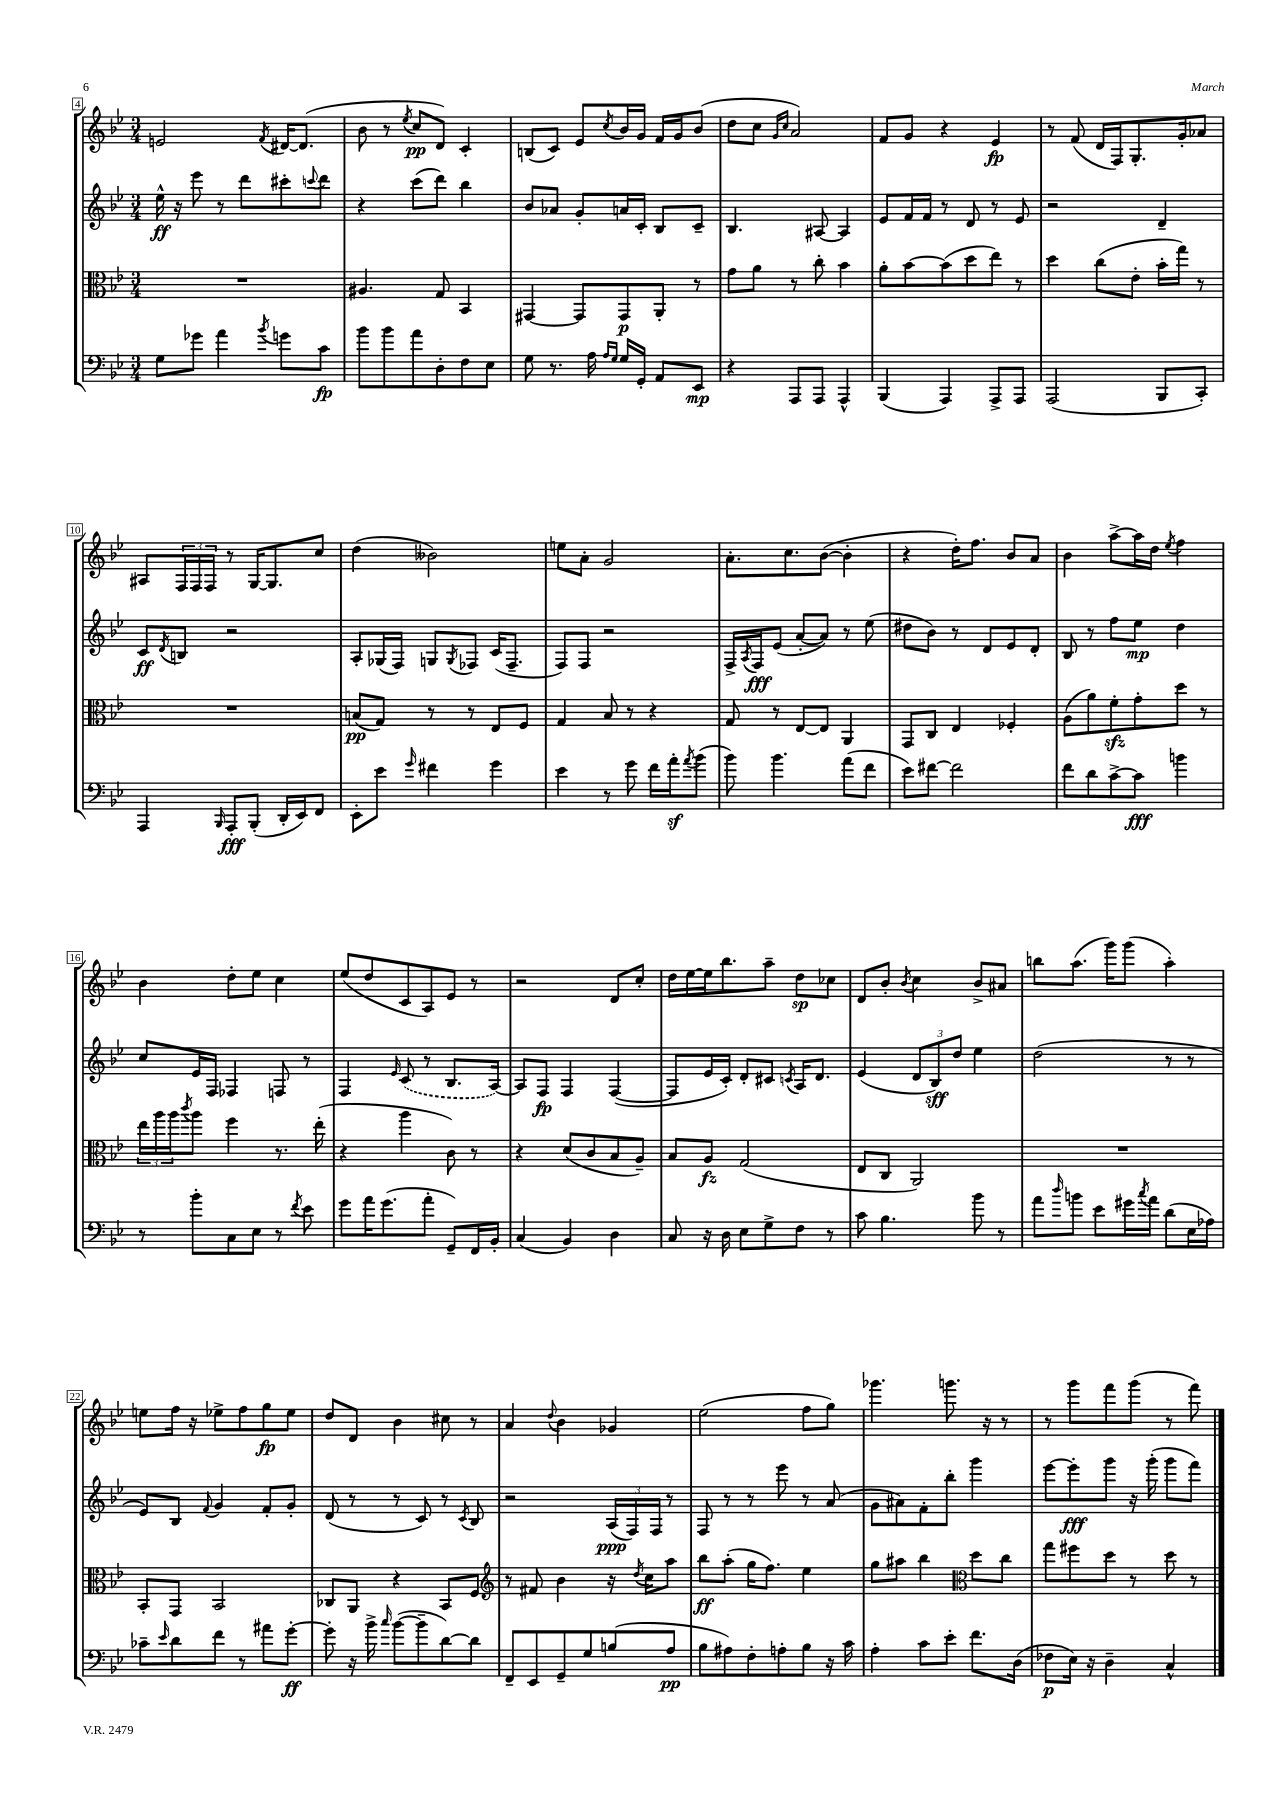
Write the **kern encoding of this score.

**kern	**dynam	**kern	**dynam	**kern	**dynam	**kern	**dynam
*part4	*part4	*part3	*part3	*part2	*part2	*part1	*part1
*staff4	*staff4	*staff3	*staff3	*staff2	*staff2	*staff1	*staff1
*clefF4	*	*clefC3	*	*clefG2	*	*clefG2	*
*k[b-e-]	*	*k[b-e-]	*	*k[b-e-]	*	*k[b-e-]	*
*M3/4	*	*M3/4	*	*M3/4	*	*M3/4	*
=4	=4	=4	=4	=4	=4	=4	=4
8G\L	.	2.r	.	16ee-^^\	ff	2en/	.
.	.	.	.	16r	.	.	.
8g-X\J	.	.	.	8eee-\	.	.	.
4a\	.	.	.	8r	.	.	.
.	.	.	.	8ddd\L	.	.	.
8qb-/	.	.	.	.	.	8qf/	.
8gn\L	.	.	.	8ccc#X'\	.	[16d#X/KL	.
.	.	.	.	.	.	(8.d#/J]	.
.	.	.	.	8qqcccn/	.	.	.
8c\J	fp	.	.	8ddd\J	.	.	.
=5	=5	=5	=5	=5	=5	=5	=5
8b-\L	.	4.A#X/	.	4r	.	8b-\	.
8b-\	.	.	.	.	.	8r	.
.	.	.	.	.	.	8qee-/	.
8a\	.	.	.	(8ccc\L	.	8cc/L	pp
8D'\	.	8G/	.	8ddd\J)	.	8d/J)	.
8F\	.	4BB-/	.	4bb-\	.	4c'/	.
8E-\J	.	.	.	.	.	.	.
=6	=6	=6	=6	=6	=6	=6	=6
8G\	.	[4GG#X/	.	8b-/L	.	(8Bn/L	.
8.r	.	.	.	8a-X/J	.	8c/J)	.
.	.	8GG#/L]	.	8g'/L	.	8e-/L	.
16A\	.	.	.	.	.	.	.
16qqA/LL	.	.	.	.	.	.	.
16qqG/JJ	.	.	.	.	.	8qcc/	.
16G/LL	.	8GG#/	p	16an/L	.	16b-/L	.
16GG'/JJ	.	.	.	16c'/JJ	.	16g/JJ	.
8AA/L	.	8AA'/J	.	8B-/L	.	16f/LL	.
.	.	.	.	.	.	16g/J	.
8EE-/J	mp	8r	.	8c~/J	.	(8b-/J	.
=7	=7	=7	=7	=7	=7	=7	=7
4r	.	8g\L	.	4.B-/	.	8dd\L	.
.	.	8a\J	.	.	.	8cc\J	.
.	.	.	.	.	.	16qqg/LL	.
.	.	.	.	.	.	16qqcc/JJ	.
8AAA/L	.	8r	.	.	.	2a/)	.
8AAA/J	.	8cc'\	.	[8A#X/	.	.	.
4AAA^^/	.	4b-\	.	4A#/]	.	.	.
=8	=8	=8	=8	=8	=8	=8	=8
(4BBB-/	.	8a'\L	.	8e-/L	.	8f/L	.
.	.	[8b-\	.	16f/L	.	8g/J	.
.	.	.	.	16f/JJ	.	.	.
4AAA/)	.	(8b-\]	.	8r	.	4r	.
.	.	8dd\	.	8d/	.	.	.
8AAA^/L	.	8ee-\J)	.	8r	.	4e-/	fp
8AAA/J	.	8r	.	8e-/	.	.	.
=9	=9	=9	=9	=9	=9	=9	=9
(2AAA/	.	4dd\	.	2r	.	8r	.
.	.	.	.	.	.	(8f/	.
.	.	(8cc\L	.	.	.	16d/LL	.
.	.	.	.	.	.	16F/J)	.
.	.	8e-'\J	.	.	.	8.G'/	.
8BBB-/L	.	16b-'\LL	.	4d~/	.	.	.
.	.	16gg\JJ)	.	.	.	16g'/k	.
8CC'/J)	.	8r	.	.	.	8a-X/J	.
!!LO:LB:g=z
=10	=10	=10	=10	=10	=10	=10	=10
4AAA/	.	2.r	.	8c/L	ff	8A#X/L	.
.	.	.	.	8qd/	.	.	.
.	.	.	.	8Bn/J	.	24F/L	.
.	.	.	.	.	.	24F/	.
.	.	.	.	.	.	24F/JJ	.
16qqBBB-/	.	.	.	.	.	.	.
8AAA'/L	fff	.	.	2r	.	8r	.
(8BBB-'/J	.	.	.	.	.	[16G/KL	.
.	.	.	.	.	.	8.G/]	.
16DD'/LL	.	.	.	.	.	.	.
16EE-/J)	.	.	.	.	.	.	.
8FF/J	.	.	.	.	.	8cc/J	.
=11	=11	=11	=11	=11	=11	=11	=11
8EE-'\L	.	(8Bn/L	pp	8A'/L	.	(4dd\	.
8e-\J	.	8G/J)	.	(16G-X/L	.	.	.
.	.	.	.	16F/JJ)	.	.	.
16qqg/	.	.	.	.	.	.	.
4f#X\	.	8r	.	8Gn/L	.	2b--X\)	.
.	.	.	.	8qG/	.	.	.
.	.	8r	.	8F-X/J	.	.	.
4g\	.	8E-/L	.	(16c/KL	.	.	.
.	.	.	.	8.F-~/J	.	.	.
.	.	8F/J	.	.	.	.	.
=12	=12	=12	=12	=12	=12	=12	=12
4e-\	.	4G/	.	8F/L)	.	8een\L	.
.	.	.	.	8F/J	.	8a'\J	.
8r	.	8B-/	.	2r	.	2g/	.
8g\	.	8r	.	.	.	.	.
16f\LL	.	4r	.	.	.	.	.
16az'\J	.	.	.	.	.	.	.
8qa/	.	.	.	.	.	.	.
(8b-\J	.	.	.	.	.	.	.
=13	=13	=13	=13	=13	=13	=13	=13
8b-\)	.	8G/	.	16F^/LL	.	8.a'\L	.
.	.	.	.	8qA/	.	.	.
.	.	.	.	16F/J	fff	.	.
4.b-\	.	8r	.	(8e-/J	.	.	.
.	.	.	.	.	.	8.cc\	.
.	.	[8E-/L	.	[8a'/L	.	.	.
.	.	8E-/J]	.	8a/J])	.	([8b-\J	.
(8a\L	.	4AA/	.	8r	.	4b-'\]	.
8f\J	.	.	.	(8ee-\	.	.	.
=14	=14	=14	=14	=14	=14	=14	=14
8e-\L)	.	8GG/L	.	8dd#X\L	.	4r	.
[8f#X\J	.	8C/J	.	8b-\J)	.	.	.
2f#\]	.	4E-/	.	8r	.	16dd'\KL)	.
.	.	.	.	.	.	8.ff\J	.
.	.	.	.	8d/L	.	.	.
.	.	4F-X'/	.	8e-/	.	8b-/L	.
.	.	.	.	8d'/J	.	8a/J	.
=15	=15	=15	=15	=15	=15	=15	=15
8f\L	.	(8A\L	.	8B-/	.	4b-\	.
8d\	.	8a\)	.	8r	.	.	.
[8c^\	.	8fzz'\	.	8ff\L	.	[8aa^\L	.
8c\J]	fff	8g'\	.	8ee-\J	mp	16aa\L]	.
.	.	.	.	.	.	16dd\JJ	.
.	.	.	.	.	.	8qee-/	.
4bn\	.	8dd\J	.	4dd\	.	4ff\	.
.	.	8r	.	.	.	.	.
!!LO:LB:g=z
=16	=16	=16	=16	=16	=16	=16	=16
8r	.	24ee-\LL	.	8cc/L	.	4b-\	.
.	.	24aa\	.	.	.	.	.
.	.	24aa\J	.	.	.	.	.
.	.	8qccc/	.	.	.	.	.
8b-'\L	.	8aa\J	.	16e-/L	.	.	.
.	.	.	.	16F/JJ	.	.	.
8C\	.	4ff\	.	4F-X/	.	8dd'\L	.
8E-\J	.	.	.	.	.	8ee-\J	.
8r	.	8.r	.	8Fn/	.	4cc\	.
8qf/	.	.	.	.	.	.	.
8e-\	.	.	.	8r	.	.	.
.	.	(16ee-'\	.	.	.	.	.
=17	=17	=17	=17	=17	=17	=17	=17
8g\L	.	4r	.	4F/	.	(8ee-/L	.
16a\K	.	.	.	.	.	8dd/	.
(8.g\	.	.	.	.	.	.	.
.	.	.	.	16qqe-/	.	.	.
.	.	4aa\	.	(8c/	.	8c/	.
8a'\J	.	.	.	8r	.	8A/)	.
8GG~/L)	.	8c\)	.	8.B-/L	.	8e-/J	.
16FF/L	.	8r	.	.	.	8r	.
16BB-'/JJ	.	.	.	[16A/Jk)	.	.	.
=18	=18	=18	=18	=18	=18	=18	=18
(4C/	.	4r	.	8A/L]	.	2r	.
.	.	.	.	8F/J	fp	.	.
4BB-/)	.	(8d/L	.	4F/	.	.	.
.	.	8c/	.	.	.	.	.
4D\	.	8B-/	.	([4F/	.	8d/L	.
.	.	8A~/J)	.	.	.	8cc'/J	.
=19	=19	=19	=19	=19	=19	=19	=19
8C/	.	8B-/L	.	8F/L]	.	16dd\LL	.
.	.	.	.	.	.	[16ee-\	.
16r	.	8A/J	fz	16e-/L	.	16ee-\J]	.
16D\	.	.	.	16c'/JJ)	.	8.bb-\	.
8E-\L	.	(2G/	.	8d'/L	.	.	.
8G^\	.	.	.	8c#X/J	.	8aa~\J	.
.	.	.	.	8qcn/	.	.	.
8F\J	.	.	.	16A/KL	.	8dd\L	sp
.	.	.	.	8.d/J	.	.	.
8r	.	.	.	.	.	8cc-X\J	.
=20	=20	=20	=20	=20	=20	=20	=20
8c\	.	8E-/L	.	(4e-/	.	8d/L	.
4.B-\	.	8C/J	.	.	.	8b-'/J	.
.	.	.	.	.	.	8qb-/	.
.	.	2AA/)	.	12d/L	.	4cc\	.
.	.	.	.	12B-/)	sff	.	.
.	.	.	.	12dd/J	.	.	.
8b-\	.	.	.	4ee-\	.	8b-^/L	.
8r	.	.	.	.	.	8a#X/J	.
=21	=21	=21	=21	=21	=21	=21	=21
8a\L	.	2.r	.	(2dd\	.	8bbn\L	.
16qqdd/	.	.	.	.	.	.	.
8bn\J	.	.	.	.	.	(8.aa\J	.
8e-\L	.	.	.	.	.	.	.
.	.	.	.	.	.	16ggg\KL)	.
16g#X\L	.	.	.	.	.	(8ggg\J	.
8qcc/	.	.	.	.	.	.	.
16a\JJ	.	.	.	.	.	.	.
(8d\L	.	.	.	8r	.	4aa'\)	.
16E-\L	.	.	.	8r	.	.	.
16A-X\JJ)	.	.	.	.	.	.	.
!!LO:LB:g=z
=22	=22	=22	=22	=22	=22	=22	=22
8c-X~\L	.	8BB-'/L	.	8e-/L)	.	8een\L	.
16qqe-/	.	.	.	.	.	.	.
8d\	.	8GG/J	.	8B-/J	.	16ff\Jk	.
.	.	.	.	.	.	16r	.
.	.	.	.	8qqf/	.	.	.
8f\J	.	2BB-/	.	4g/	.	8ee-X^\L	.
8r	.	.	.	.	.	8ff\	.
8a#X\L	.	.	.	8f'/L	.	8gg\	fp
[8g'\J	ff	.	.	8g'/J	.	8ee-\J	.
=23	=23	=23	=23	=23	=23	=23	=23
8g'\]	.	8C-X/L	.	(8d/	.	8dd/L	.
16r	.	8AA/J	.	8r	.	8d/J	.
16b-^\	.	.	.	.	.	.	.
16qqcc/	.	.	.	.	.	.	.
([8b-\L	.	4r	.	8r	.	4b-\	.
8b-~\]	.	.	.	8c/)	.	.	.
[8d\)	.	8BB-/L	.	8r	.	8cc#X\	.
.	.	.	.	8qc/	.	.	.
8d\J]	.	8F/J	.	8B-/	.	8r	.
=24	=24	=24	=24	=24	=24	=24	=24
*	*	*clefG2	*	*	*	*	*
8FF~/L	.	8r	.	2r	.	4a/	.
8EE-/	.	8f#X/	.	.	.	.	.
.	.	.	.	.	.	8qqdd/	.
8GG~/	.	4b-\	.	.	.	4b-\	.
8G/	.	.	.	.	.	.	.
(8Bn/	.	16r	.	(24A/LL	ppp	4g-X/	.
.	.	.	.	24F/)	.	.	.
.	.	8qdd/	.	.	.	.	.
.	.	16cc\KL	.	.	.	.	.
.	.	.	.	24F/JJ	.	.	.
8A/J	pp	8aa\J	.	8r	.	.	.
=25	=25	=25	=25	=25	=25	=25	=25
8B-\L	.	8bb-\L	ff	8F/	.	(2ee-\	.
8A#X\)	.	(8aa'\J	.	8r	.	.	.
8F'\	.	16gg\KL	.	8r	.	.	.
.	.	8.ff\J)	.	.	.	.	.
8An'\	.	.	.	8eee-\	.	.	.
8B-\J	.	4ee-\	.	8r	.	8ff\L	.
16r	.	.	.	(8a/	.	8gg\J)	.
16c\	.	.	.	.	.	.	.
=26	=26	=26	=26	=26	=26	=26	=26
4A'\	.	8gg\L	.	8g\L	.	4.ggg-X\	.
.	.	8aa#X\J	.	8a#X\)	.	.	.
8c\L	.	4bb-\	.	8f'\	.	.	.
8e-'\J	.	.	.	8bb-'\J	.	8.gggn\	.
*	*	*clefC3	*	*	*	*	*
8.f\L	.	8dd\L	.	4ggg\	.	.	.
.	.	.	.	.	.	16r	.
.	.	8cc\J	.	.	.	8r	.
(16D\Jk	.	.	.	.	.	.	.
=27	=27	=27	=27	=27	=27	=27	=27
8F-X\L	p	8gg\L	.	[8eee-\L	.	8r	.
16E-\Jk)	.	8ff#X\	.	8eee-'\]	fff	8ggg\L	.
16r	.	.	.	.	.	.	.
4D~\	.	8dd\J	.	8ggg\J	.	8fff\	.
.	.	8r	.	16r	.	(8ggg\J	.
.	.	.	.	(16ggg'\	.	.	.
4C^^/	.	8dd\	.	8ggg\L	.	8r	.
.	.	8r	.	8fff\J)	.	8fff\)	.
==	==	==	==	==	==	==	==
*-	*-	*-	*-	*-	*-	*-	*-
